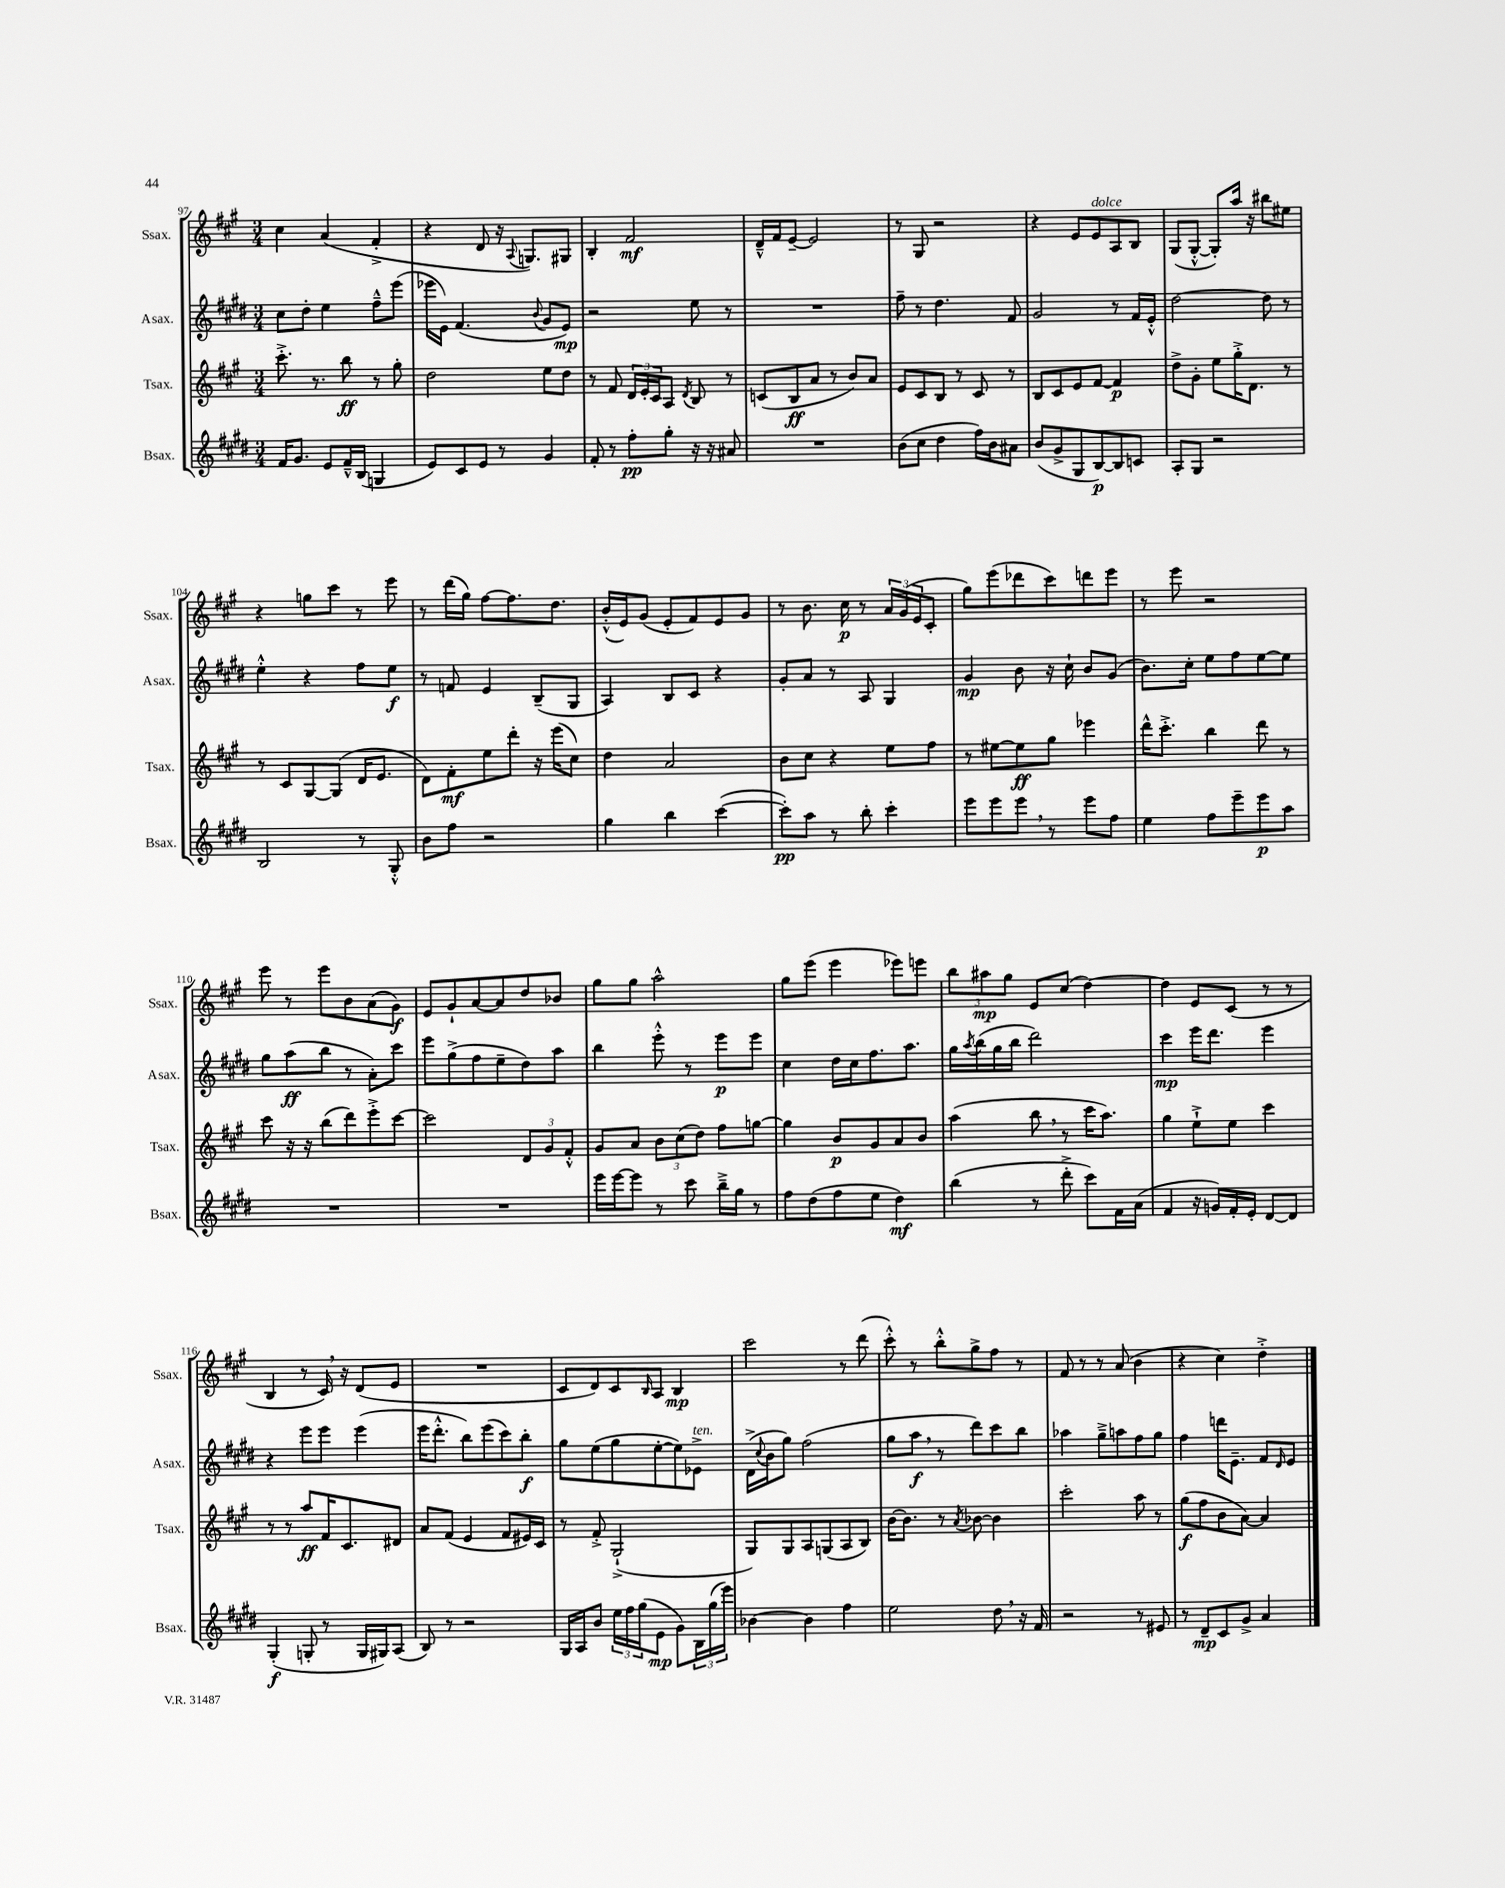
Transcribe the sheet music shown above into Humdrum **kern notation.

**kern	**dynam	**kern	**dynam	**kern	**dynam	**kern	**dynam
*part4	*part4	*part3	*part3	*part2	*part2	*part1	*part1
*staff4	*staff4	*staff3	*staff3	*staff2	*staff2	*staff1	*staff1
*I"Bsax.	*	*I"Tsax.	*	*I"Asax.	*	*I"Ssax.	*
*I'Bsax.	*	*I'Tsax.	*	*I'Asax.	*	*I'Ssax.	*
*clefG2	*	*clefG2	*	*clefG2	*	*clefG2	*
*k[f#c#g#d#]	*	*k[f#c#g#]	*	*k[f#c#g#d#]	*	*k[f#c#g#]	*
*M3/4	*	*M3/4	*	*M3/4	*	*M3/4	*
=97	=97	=97	=97	=97	=97	=97	=97
16f#/KL	.	8.ccc#'^\	.	8cc#\L	.	4cc#\	.
8.g#/J	.	.	.	.	.	.	.
.	.	.	.	8dd#'\J	.	.	.
.	.	8.r	.	.	.	.	.
8e/L	.	.	.	4ee\	.	(4a/	.
16f#~^^/L	.	8bb\	ff	.	.	.	.
(16B/JJ	.	.	.	.	.	.	.
4Gn/	.	8r	.	8ff#~^^\L	.	4f#'^/	.
.	.	8gg#'\	.	(8eee\J	.	.	.
=98	=98	=98	=98	=98	=98	=98	=98
8e/L)	.	2dd\	.	16eee-X\LL	.	4r	.
.	.	.	.	16e\JJ)	.	.	.
8c#/	.	.	.	(4.f#/	.	.	.
8e/J	.	.	.	.	.	8d/	.
8r	.	.	.	.	.	16r	.
.	.	.	.	.	.	8qqA/	.
.	.	.	.	.	.	8.Gn/L)	.
.	.	.	.	8qqb/	.	.	.
4g#/	.	8ee\L	.	8g#/L	.	.	.
.	.	8dd\J	.	8e/J)	mp	8G#X/J	.
=99	=99	=99	=99	=99	=99	=99	=99
8f#'/	.	8r	.	2r	.	4B'/	.
8r	.	8f#/	.	.	.	.	.
8ff#'\L	pp	24d/LL	.	.	.	2f#/	mf
.	.	24e'/	.	.	.	.	.
.	.	24c#/J	.	.	.	.	.
8gg#'\J	.	8A/J	.	.	.	.	.
.	.	8qd/	.	.	.	.	.
16r	.	8B/	.	8ee\	.	.	.
16r	.	.	.	.	.	.	.
8a#X/	.	8r	.	8r	.	.	.
=100	=100	=100	=100	=100	=100	=100	=100
2.r	.	(8cn/L	.	2.r	.	16d~^^/LL	.
.	.	.	.	.	.	16f#/J	.
.	.	8B/	ff	.	.	[8e~/J	.
.	.	8a/J	.	.	.	2e/]	.
.	.	8r	.	.	.	.	.
.	.	8b/L)	.	.	.	.	.
.	.	8a/J	.	.	.	.	.
=101	=101	=101	=101	=101	=101	=101	=101
(8b\L	.	8e/L	.	8ff#~\	.	8r	.
8cc#\J	.	8c#/	.	8r	.	8G#/	.
4dd#\	.	8B/J	.	4.dd#\	.	2r	.
.	.	8r	.	.	.	.	.
16ff#\LL)	.	8c#/	.	.	.	.	.
16b\J	.	.	.	.	.	.	.
8a#X\J	.	8r	.	8f#/	.	.	.
=102	=102	=102	=102	=102	=102	=102	=102
(8b/L	.	8B/L	.	2g#/	.	4r	.
8g#^/	.	8c#/	.	.	.	.	.
8G#/	.	8e/	.	.	.	8e/L	.
!	!	!	!	!	!	!LO:TX:a:i:t=dolce	!
[8B/)	p	[8f#/J	.	.	.	8e/	.
8B/]	.	4f#/]	p	8r	.	8A/	.
8cn/J	.	.	.	16f#/LL	.	8B/J	.
.	.	.	.	16e'^^/JJ	.	.	.
=103	=103	=103	=103	=103	=103	=103	=103
8A'/L	.	8dd^\L	.	[2dd#\	.	(8G#/L	.
8G#/J	.	8g#'\J	.	.	.	[8G#'^^/J	.
2r	.	8ee\L	.	.	.	8G#'/L])	.
.	.	16gg#'^\K	.	.	.	16aa/Jk	.
.	.	8.d\J	.	.	.	16r	.
.	.	.	.	8dd#\]	.	8bb#X\L	.
.	.	8r	.	8r	.	8ee#X\J	.
!!LO:LB:g=z
=104	=104	=104	=104	=104	=104	=104	=104
2B/	.	8r	.	4ee'^^\	.	4r	.
.	.	8c#/L	.	.	.	.	.
.	.	[8G#/	.	4r	.	8ggn\L	.
.	.	(8G#/J]	.	.	.	8ccc#\J	.
8r	.	16d/KL	.	8ff#\L	.	8r	.
.	.	8.e/J	.	.	.	.	.
8G#'^^/	.	.	.	8ee\J	f	8eee\	.
=105	=105	=105	=105	=105	=105	=105	=105
8b\L	.	8d\L)	.	8r	.	8r	.
8ff#\J	.	8f#'\	mf	8fn/	.	(16ddd\LL	.
.	.	.	.	.	.	16gg#\JJ)	.
2r	.	8ee\	.	4e/	.	[8ff#\L	.
.	.	8ddd'\J	.	.	.	8.ff#\]	.
.	.	16r	.	(8B~/L	.	.	.
.	.	(16eee\KL	.	.	.	8.dd\J	.
.	.	8cc#\J)	.	8G#/J	.	.	.
=106	=106	=106	=106	=106	=106	=106	=106
4gg#\	.	4dd\	.	4A/)	.	(16b'^^/LL	.
.	.	.	.	.	.	16e/J)	.
.	.	.	.	.	.	(8g#/J	.
4bb\	.	2a/	.	8B/L	.	8e'/L	.
.	.	.	.	8c#/J	.	8f#/)	.
([4ccc#\	.	.	.	4r	.	8e/	.
.	.	.	.	.	.	8g#/J	.
=107	=107	=107	=107	=107	=107	=107	=107
8ccc#'\L])	pp	8b\L	.	8g#'/L	.	8r	.
8aa\J	.	8cc#\J	.	8a/J	.	8.b\	.
8r	.	4r	.	8r	.	.	.
.	.	.	.	.	.	16cc#\	p
8bb'\	.	.	.	8A/	.	8r	.
4ccc#'\	.	8ee\L	.	4G#/	.	24a/LL	.
.	.	.	.	.	.	(24g#/	.
.	.	.	.	.	.	24e/J	.
.	.	8ff#\J	.	.	.	8c#'/J	.
=108	=108	=108	=108	=108	=108	=108	=108
8eee\L	.	8r	.	4g#/	mp	8gg#\L)	.
8eee\	.	[8ee#X\L	.	.	.	(8eee\	.
8eee,\J	.	8ee#\]	ff	8b\	.	8ddd-X\	.
8r	.	8gg#\J	.	16r	.	8ccc#\)	.
.	.	.	.	16cc#`\	.	.	.
8eee\L	.	4eee-X\	.	8b/L	.	8dddn\	.
8ff#\J	.	.	.	(8g#/J	.	8eee\J	.
=109	=109	=109	=109	=109	=109	=109	=109
4ee\	.	16ddd^^\KL	.	8.b\L)	.	8r	.
.	.	8.ccc#'^\J	.	.	.	.	.
.	.	.	.	.	.	8eee\	.
.	.	.	.	16cc#'\Jk	.	.	.
8ff#\L	.	4bb\	.	8ee\L	.	2r	.
8eee~\	.	.	.	8ff#\	.	.	.
8eee\	p	8ddd\	.	[8ee\	.	.	.
8aa\J	.	8r	.	8ee\J]	.	.	.
!!LO:LB:g=z
=110	=110	=110	=110	=110	=110	=110	=110
2.r	.	8ccc#\	.	8gg#\L	.	8eee\	.
.	.	16r	.	(8aa\	ff	8r	.
.	.	16r	.	.	.	.	.
.	.	(8bb\L	.	8bb\J	.	8eee\L	.
.	.	8ddd\)	.	8r	.	8b\	.
.	.	8eee'^\	.	8a'\L)	.	(8a\	.
.	.	[8ccc#\J	.	8ccc#\J	.	8g#\J)	f
=111	=111	=111	=111	=111	=111	=111	=111
2.r	.	2ccc#\]	.	8eee\L	.	8e/L	.
.	.	.	.	(8gg#^\	.	8g#`/	.
.	.	.	.	8ff#\	.	[8a/	.
.	.	.	.	8ee~\	.	8a/]	.
.	.	12d/L	.	8dd#\)	.	8dd/	.
.	.	12g#/	.	.	.	.	.
.	.	.	.	8aa\J	.	8b-X/J	.
.	.	12f#'^^/J	.	.	.	.	.
=112	=112	=112	=112	=112	=112	=112	=112
16eee\LL	.	8g#/L	.	4bb\	.	8gg#\L	.
[16eee\J	.	.	.	.	.	.	.
8eee\J]	.	8a/J	.	.	.	8gg#\J	.
8r	.	12b\L	.	8eee'^^\	.	2aa^^\	.
.	.	(12cc#\	.	.	.	.	.
8ccc#\	.	.	.	8r	.	.	.
.	.	12dd\J)	.	.	.	.	.
16bb~^\LL	.	8ff#\L	.	8eee\L	p	.	.
16gg#\JJ	.	.	.	.	.	.	.
8r	.	[8ggn\J	.	8eee\J	.	.	.
=113	=113	=113	=113	=113	=113	=113	=113
8ff#\L	.	4gg\]	.	4cc#\	.	8gg#\L	.
(8dd#\	.	.	.	.	.	(8eee\J	.
8ff#\	.	8b/L	p	16dd#\LL	.	4eee\	.
.	.	.	.	16cc#\J	.	.	.
8ee\J	.	8g#/	.	8.ff#\	.	.	.
4dd#\)	mf	8a/	.	.	.	8eee-X\L)	.
.	.	.	.	8.aa\J	.	.	.
.	.	8b/J	.	.	.	8eeen\J	.
=114	=114	=114	=114	=114	=114	=114	=114
(4bb\	.	(4aa\	.	16gg#\LL	.	12bb\L	.
.	.	.	.	8qaa/	.	.	.
.	.	.	.	(16bb\	.	.	.
.	.	.	.	.	.	12aa#X\	mp
.	.	.	.	16gg#\	.	.	.
.	.	.	.	.	.	12gg#\J	.
.	.	.	.	16bb\JJ	.	.	.
8r	.	8bb,\	.	2ddd#\)	.	8e/L	.
8ddd#'^\	.	8r	.	.	.	(8cc#/J	.
8ccc#\L)	.	16ccc#\KL	.	.	.	[4dd\)	.
.	.	8.aa\J)	.	.	.	.	.
16f#\L	.	.	.	.	.	.	.
(16a\JJ	.	.	.	.	.	.	.
=115	=115	=115	=115	=115	=115	=115	=115
4f#/	.	4gg#\	.	4ccc#\	mp	4dd\]	.
16r	.	8ee`^\L	.	16eee\KL	.	8e/L	.
16gn/LL)	.	.	.	8.ddd#\J	.	.	.
16f#'/	.	8ee\J	.	.	.	(8c#/J	.
16e'/JJ	.	.	.	.	.	.	.
[8d#/L	.	4ccc#\	.	4eee\	.	8r	.
8d#/J]	.	.	.	.	.	8r	.
!!LO:LB:g=z
=116	=116	=116	=116	=116	=116	=116	=116
(4G#'/	f	8r	.	4r	.	4B/	.
.	.	8r	.	.	.	.	.
8Gn'/	.	8aa/L	ff	8eee\L	.	8r	.
8r	.	16f#/K	.	8eee\J	.	16c#,/)	.
.	.	8.c#/	.	.	.	16r	.
16G/LL	.	.	.	(4eee\	.	(8d/L	.
16G#X/J)	.	.	.	.	.	.	.
(8A/J	.	8d#X/J	.	.	.	8e/J	.
=117	=117	=117	=117	=117	=117	=117	=117
8B/)	.	8a/L	.	16eee\KL	.	2.r	.
.	.	.	.	8.ddd#'^^\J	.	.	.
8r	.	(8f#/J	.	.	.	.	.
2r	.	4e/	.	8bb\L)	.	.	.
.	.	.	.	(8eee\	.	.	.
.	.	8f#/L	.	8ccc#\)	.	.	.
.	.	16e#X/L)	.	8bb'\J	f	.	.
.	.	16c#/JJ	.	.	.	.	.
=118	=118	=118	=118	=118	=118	=118	=118
16G#/LL	.	8r	.	8gg#\L	.	8c#/L	.
16A/J	.	.	.	.	.	.	.
8b/J	.	8f#'^/	.	(8ee\	.	8d/)	.
24ee\LL	.	(2G#`^/	.	8gg#\	.	8c#/	.
24ff#\	.	.	.	.	.	.	.
(24gg#\J	.	.	.	.	.	.	.
.	.	.	.	.	.	16qqB/	.
8e\J	mp	.	.	[8ee'\	.	8A/J	.
8g#\L)	.	.	.	8ee\])	.	4B/	mp
!	!	!	!	!LO:TX:a:i:t=ten.	!	!	!
24B\L	.	.	.	8e-X^\J	.	.	.
(24gg#\	.	.	.	.	.	.	.
24eee\JJ)	.	.	.	.	.	.	.
=119	=119	=119	=119	=119	=119	=119	=119
[4b-X\	.	8G#/L)	.	(16d#^\LL	.	2ccc#\	.
.	.	.	.	8qqcc#/	.	.	.
.	.	.	.	16b\J	.	.	.
.	.	8G#/	.	8gg#\J)	.	.	.
4b-\]	.	8A/	.	(2ff#\	.	.	.
.	.	(8Gn/	.	.	.	.	.
4ff#\	.	8A/	.	.	.	8r	.
.	.	8B/J)	.	.	.	(8ddd\	.
=120	=120	=120	=120	=120	=120	=120	=120
2ee\	.	[16b\KL	.	8gg#\L	.	8ccc#'^^\)	.
.	.	8.b\J]	.	.	.	.	.
.	.	.	.	8aa,\J	f	8r	.
.	.	8r	.	8r	.	8bb'^^\L	.
.	.	8qa/	.	.	.	.	.
.	.	[8b-X\	.	8ddd#\L)	.	8gg#^\	.
8dd#,\	.	4b-\]	.	8ccc#\	.	8ff#\J	.
16r	.	.	.	8bb\J	.	8r	.
16f#/	.	.	.	.	.	.	.
=121	=121	=121	=121	=121	=121	=121	=121
2r	.	2ccc#'\	.	4aa-X\	.	8f#/	.
.	.	.	.	.	.	8r	.
.	.	.	.	8gg#~^\L	.	8r	.
.	.	.	.	8aan\	.	(8a/	.
8r	.	8aa\	.	8ff#\	.	4b\	.
8e#X/	.	8r	.	8gg#\J	.	.	.
=122	=122	=122	=122	=122	=122	=122	=122
8r	.	(8gg#\L	f	4ff#\	.	4r	.
8d#~/L	mp	8ff#\	.	.	.	.	.
8c#/	.	8b\	.	16dddn\KL	.	4cc#\)	.
.	.	.	.	8.e~\J	.	.	.
8g#^/J	.	[8a\J)	.	.	.	.	.
4a/	.	4a/]	.	8f#/L	.	4dd'^\	.
.	.	.	.	16qqd#/	.	.	.
.	.	.	.	8e/J	.	.	.
==	==	==	==	==	==	==	==
*-	*-	*-	*-	*-	*-	*-	*-
